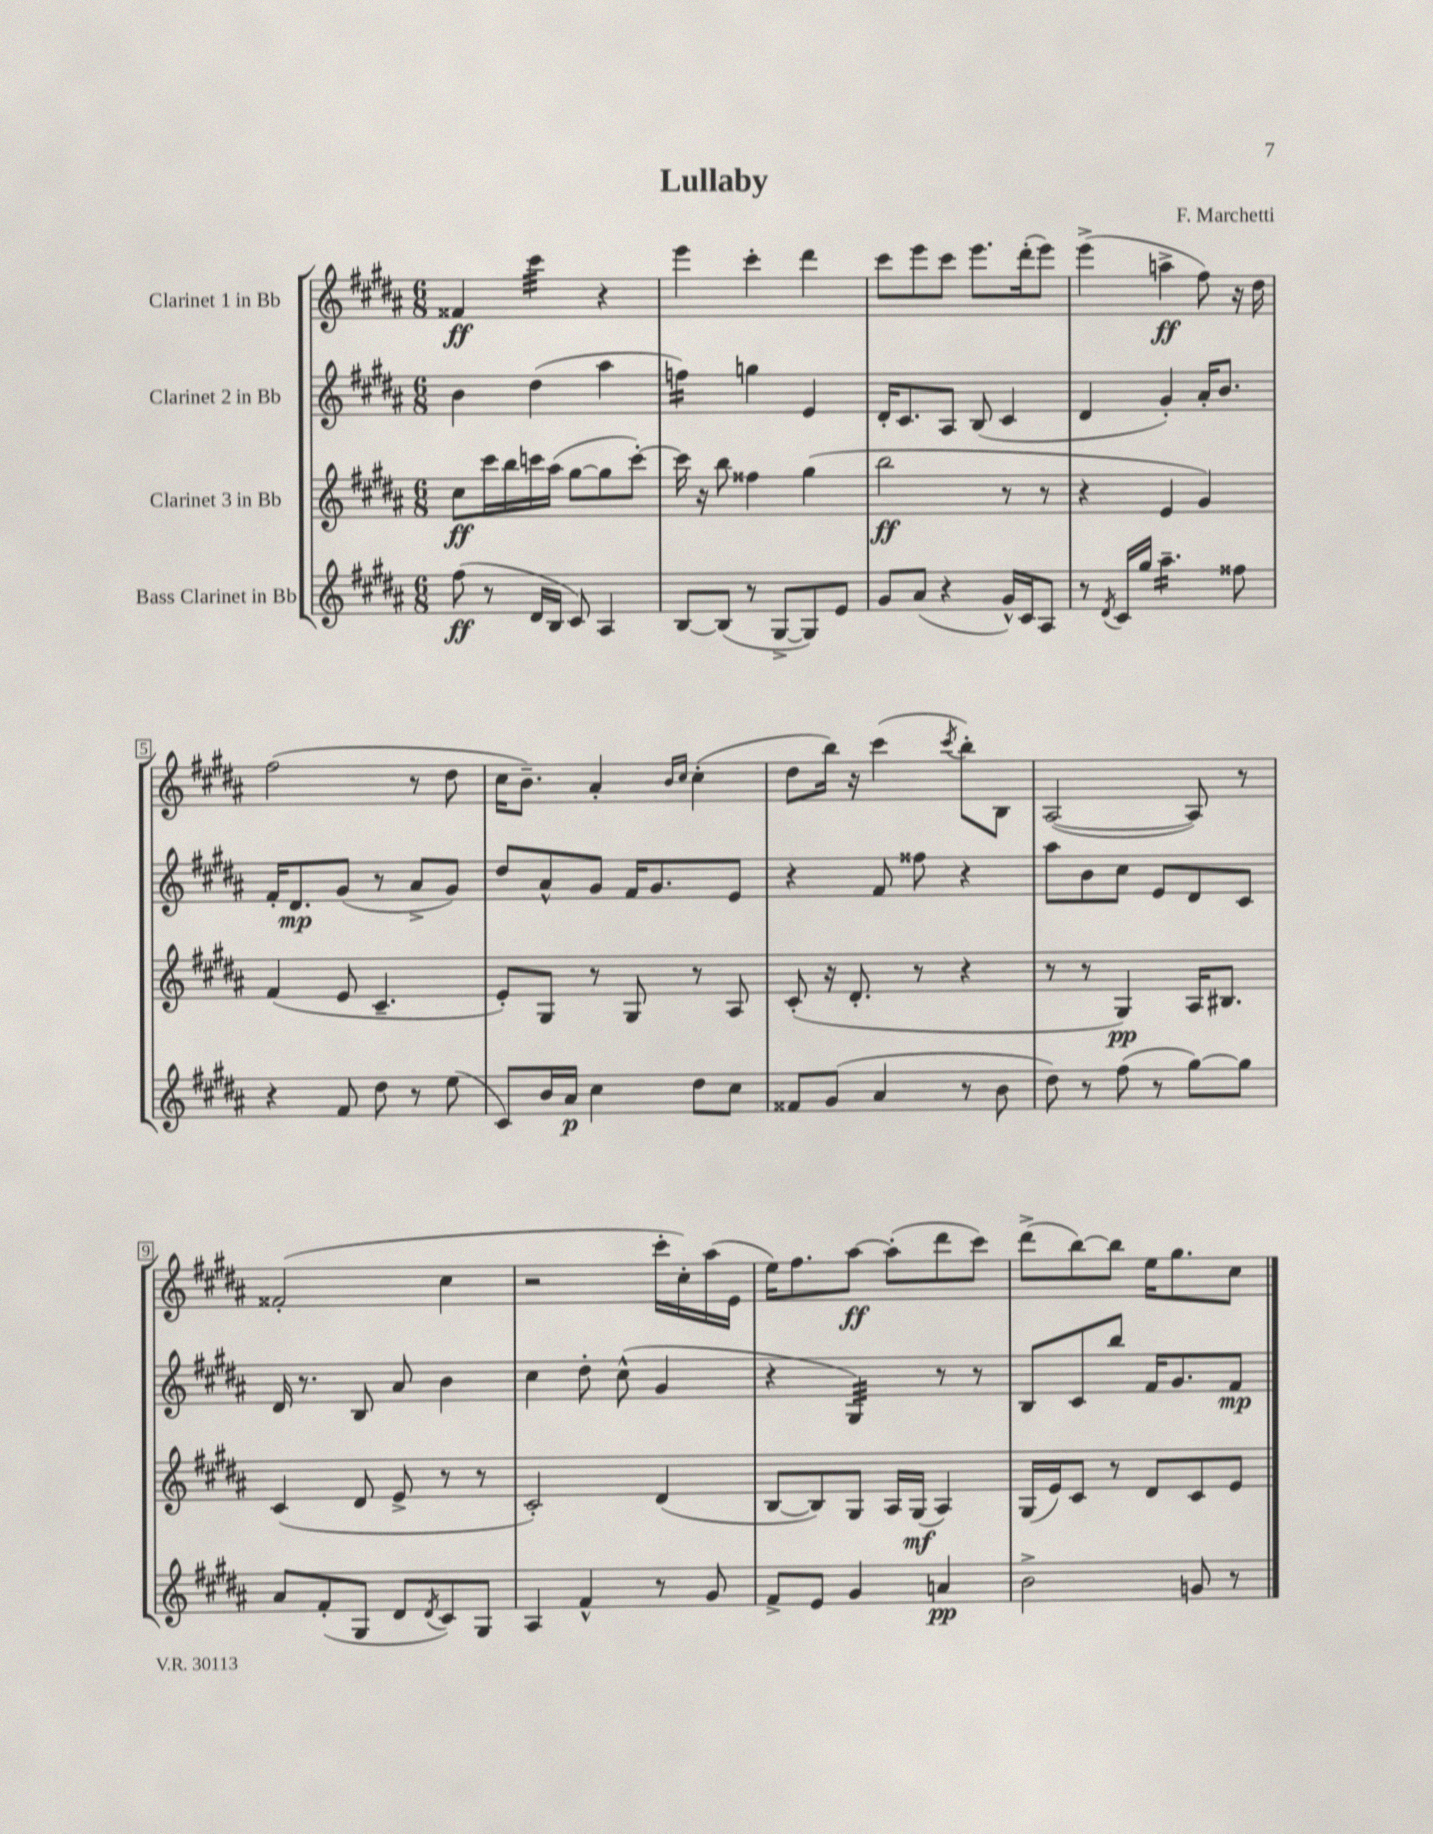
\header { title = "Lullaby" composer = "F. Marchetti" }
<<
\new StaffGroup <<
\new Staff = "s0" \with { instrumentName = "Clarinet 1 in Bb" } {
    \clef treble \key b \major \numericTimeSignature \time 6/8
    fisis'4\ff cis'''4:32 r4 |
    e'''4 cis'''4-. dis'''4 |
    cis'''8 e'''8 cis'''8 e'''8. dis'''16-.( e'''8) |
    e'''4->( a''4->\ff fis''8) r16 dis''16 |
    fis''2( r8 dis''8 |
    cis''16 b'8.--) ais'4-. \grace { b'16 cis''16 } cis''4-.( |
    dis''8 b''16) r16 cis'''4( \acciaccatura { cis'''8 } b''8-.) b8 |
    ais2~( ais8) r8 |
    fisis'2-.( cis''4 |
    r2 cis'''16-. cis''16-.) ais''16( e'16 |
    e''16) fis''8. ais''8~\ff ais''8-.( dis'''8 cis'''8) |
    dis'''8->( b''8~) b''8 e''16 gis''8. cis''8 \bar "|." |
}
\new Staff = "s1" \with { instrumentName = "Clarinet 2 in Bb" } {
    \clef treble \key b \major \numericTimeSignature \time 6/8
    b'4 dis''4( ais''4 |
    f''4:16) g''4 e'4 |
    dis'16-. cis'8. ais8 b8( cis'4 |
    dis'4 gis'4-.) ais'16-. b'8. |
    fis'16-. dis'8.\mp gis'8( r8 ais'8-> gis'8) |
    dis''8 ais'8-^ gis'8 fis'16 gis'8. e'8 |
    r4 fis'8 fisis''8 r4 |
    ais''8 b'8 cis''8 e'8 dis'8 cis'8 |
    dis'16 r8. b8 ais'8 b'4 |
    cis''4 dis''8-. cis''8-^( gis'4 |
    r4 gis4:32) r8 r8 |
    b8 cis'8 b''8 fis'16 gis'8. fis'8\mp \bar "|." |
}
\new Staff = "s2" \with { instrumentName = "Clarinet 3 in Bb" } {
    \clef treble \key b \major \numericTimeSignature \time 6/8
    cis''8\ff cis'''16 b''16 c'''16 ais''16( gis''8~ gis''8 c'''8~-.) |
    c'''16 r16 b''8 fisis''4 gis''4( |
    b''2\ff r8 r8 |
    r4 e'4 gis'4) |
    fis'4( e'8 cis'4.-- |
    e'8-.) gis8 r8 gis8 r8 ais8 |
    cis'8-.( r16 dis'8.-. r8 r4 |
    r8 r8 gis4\pp) ais16 bis8. |
    cis'4( dis'8 e'8-> r8 r8 |
    cis'2-.) dis'4( |
    b8~ b8) gis8 ais16 gis16\mf( ais4) |
    gis16( e'16) cis'8 r8 dis'8 cis'8 e'8 \bar "|." |
}
\new Staff = "s3" \with { instrumentName = "Bass Clarinet in Bb" } {
    \clef treble \key b \major \numericTimeSignature \time 6/8
    fis''8\ff( r8 dis'16 b16 cis'8) ais4 |
    b8~ b8( r8 gis8~-> gis8) e'8 |
    gis'8 ais'8( r4 gis'16-^) cis'16 ais8 |
    r8 \acciaccatura { dis'8 } cis'16 gis''16 ais''4.:16-- fisis''8 |
    r4 fis'8 dis''8 r8 e''8( |
    cis'8) b'16 ais'16\p cis''4 dis''8 cis''8 |
    fisis'8 gis'8( ais'4 r8 b'8 |
    dis''8) r8 fis''8( r8 gis''8~) gis''8 |
    ais'8 fis'8-.( gis8 dis'8 \acciaccatura { dis'8 } cis'8) gis8 |
    ais4 fis'4-^ r8 gis'8 |
    fis'8-> e'8 gis'4 a'4\pp |
    b'2-> g'8 r8 \bar "|." |
}
>>
>>
\layout { \context { \Score \override BarNumber.stencil = #(make-stencil-boxer 0.1 0.3 ly:text-interface::print) } }
